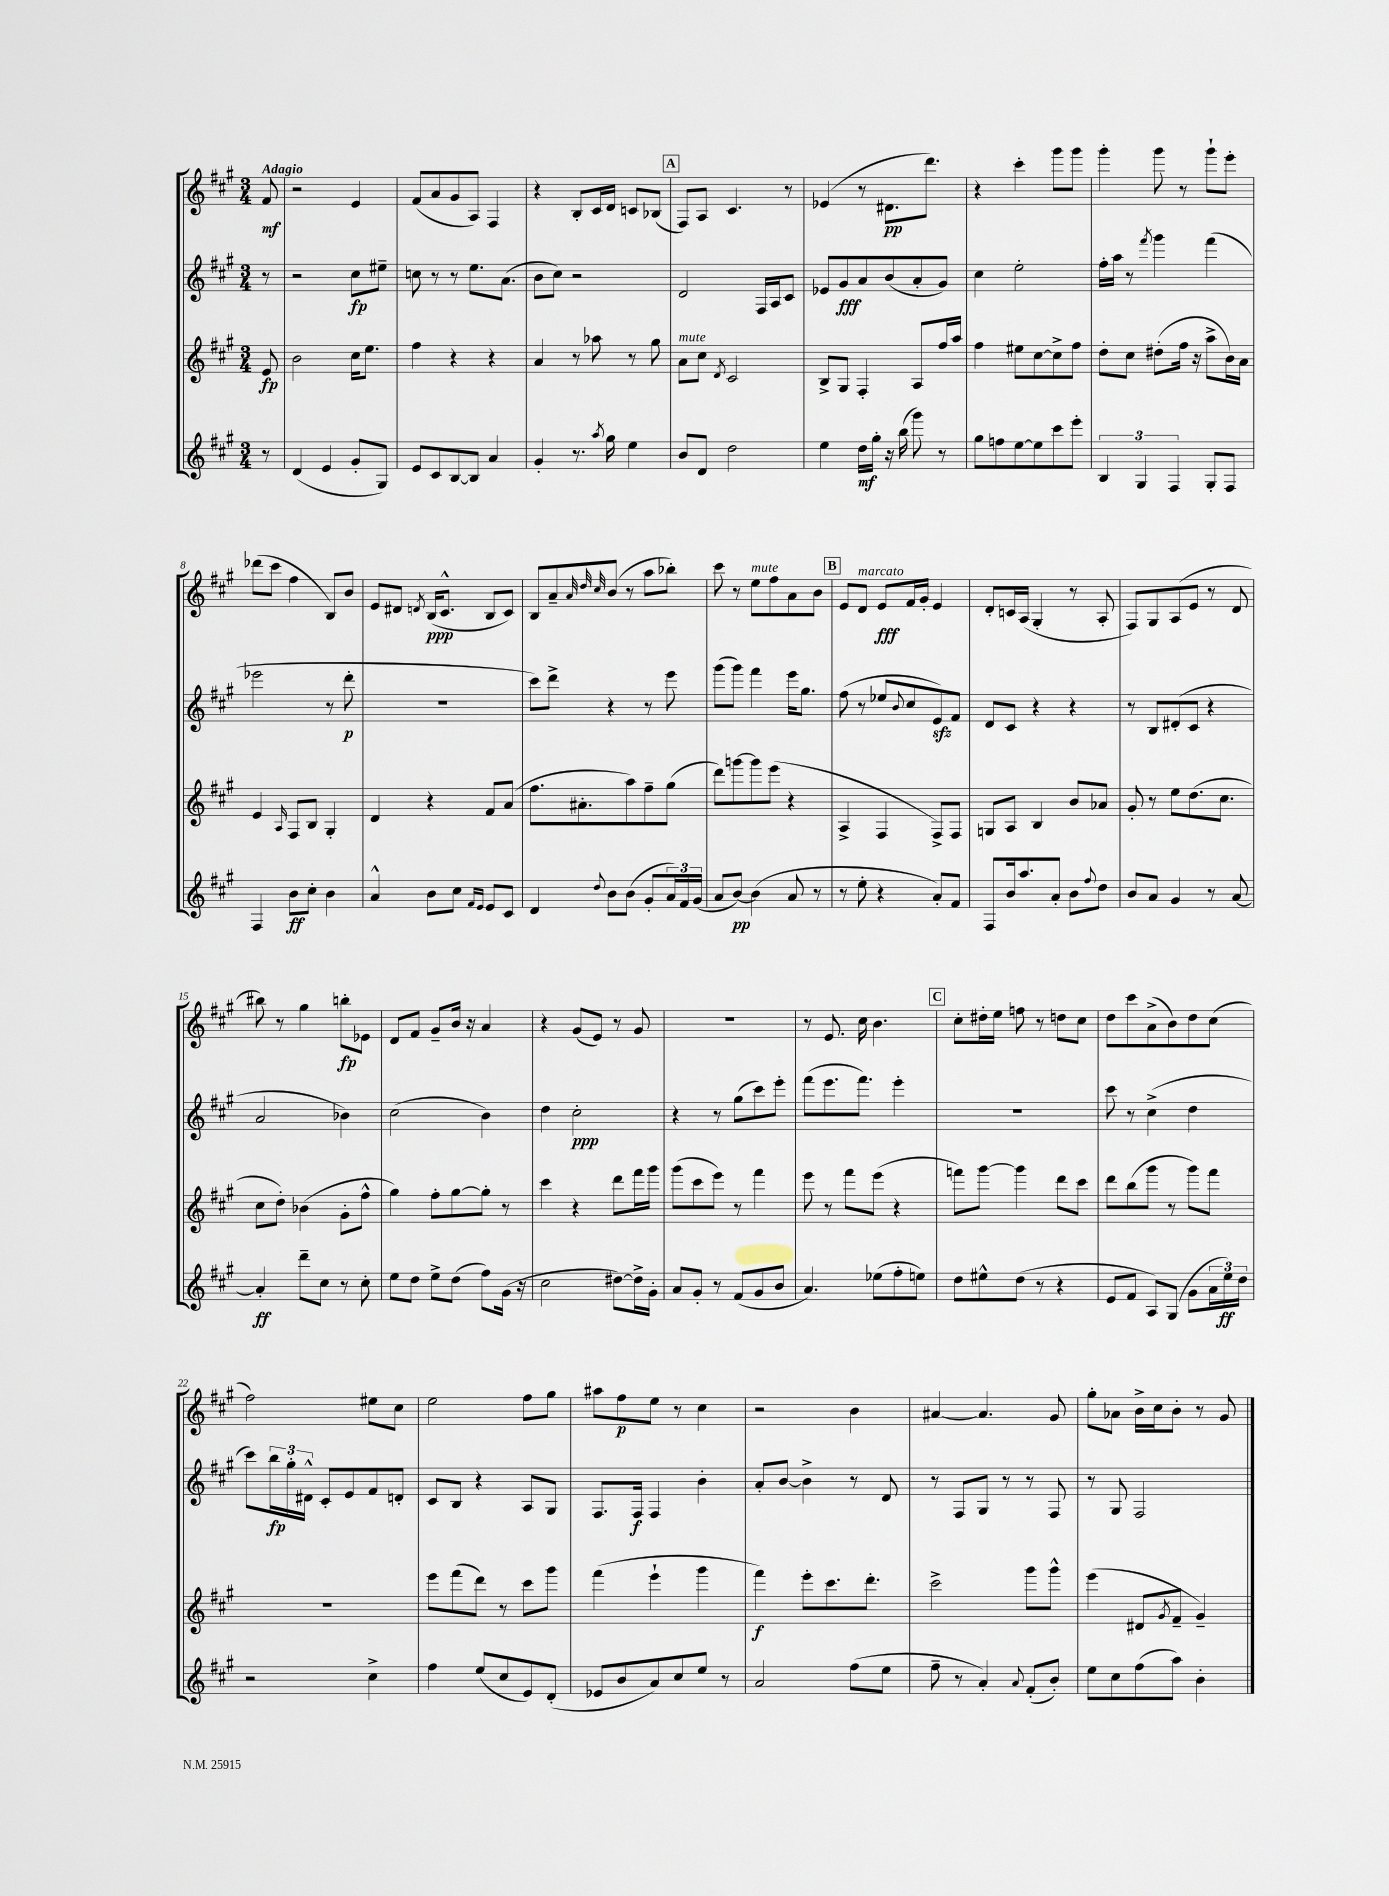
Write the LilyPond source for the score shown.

<<
\new StaffGroup <<
\new Staff = "s0" {
    \clef treble \key a \major \numericTimeSignature \time 3/4 \partial 8 \tempo "Adagio"
    fis'8\mf |
    r2 e'4 |
    fis'8( a'8 gis'8 a8) fis4 |
    r4 b8-. cis'16 d'16 c'8 bes8( |
    \mark \markup { \box "A" } fis8) a8 cis'4. r8 |
    ees'4( r8 dis'8.\pp d'''8.) |
    r4 cis'''4-. gis'''8 gis'''8 |
    gis'''4-. gis'''8 r8 gis'''8-! e'''8-. |
    des'''8( cis'''8 fis''4 b8) b'8 |
    e'8 dis'8 \acciaccatura { d'8 } b16\ppp( cis'8.-^ b8 cis'8) |
    b8 a'8-- \grace { a'32 d''32 cis''32 } b'8( r8 a''8 bes''8-.) |
    cis'''8 r8 e''8^\markup { \italic "mute" } fis''8 a'8 b'8 |
    \mark \markup { \box "B" } e'8 d'8^\markup { \italic "marcato" } e'8\fff fis'16 gis'16-. e'4 |
    d'8-. c'16 a16( gis4-. r8 a8-. |
    fis8) gis8 a8( e'8 r8 d'8 |
    bis''8) r8 gis''4 b''8-.\fp ees'8 |
    d'8 fis'8 gis'8-- b'16 r16 a'4 |
    r4 gis'8( e'8) r8 gis'8 |
    R2. |
    r8 e'8. cis''16 b'4. |
    \mark \markup { \box "C" } cis''8-. dis''16-. e''16 f''8 r8 d''8 cis''8 |
    d''8 cis'''8 a'8->( b'8) d''8 cis''8( |
    fis''2) eis''8 cis''8 |
    e''2 fis''8 gis''8 |
    ais''8 fis''8\p e''8 r8 cis''4 |
    r2 b'4 |
    ais'4~ ais'4. gis'8 |
    gis''8-. aes'8 b'16-> cis''16 b'8-. r8 gis'8 \bar "|." |
}
\new Staff = "s1" {
    \clef treble \key a \major \numericTimeSignature \time 3/4 \partial 8
    r8 |
    r2 cis''8\fp eis''8-- |
    c''8 r8 r8 e''8. a'8.( |
    b'8 cis''8) r2 |
    \mark \markup { \box "A" } d'2 fis16 a16 cis'8 |
    ees'8 gis'8\fff a'8 b'8( a'8-. gis'8) |
    cis''4 e''2-. |
    fis''16-. a''16 r8 \acciaccatura { fis'''8 } gis'''4 fis'''4( |
    ees'''2 r8 d'''8-.\p |
    R2. |
    cis'''8) d'''8-> r4 r8 e'''8 |
    gis'''8( gis'''8) fis'''4 e'''16 gis''8. |
    \mark \markup { \box "B" } fis''8( r8 ees''8 \appoggiatura { b'8 } cis''8 e'8\sfz) fis'8 |
    d'8 cis'8 r4 r4 |
    r8 b8 dis'8-.( cis'8 r4 |
    a'2 bes'4) |
    cis''2( b'4) |
    d''4 cis''2-.\ppp |
    r4 r8 gis''8( cis'''8) e'''8-. |
    fis'''8( e'''8. fis'''8.) e'''4-. |
    \mark \markup { \box "C" } R2. |
    cis'''8 r8 cis''4->( d''4 |
    cis'''8) \tuplet 3/2 { b''16\fp gis''16-. dis'16-^ } cis'8-. e'8 fis'8 d'8-. |
    cis'8 b8 r4 a8 gis8 |
    fis8. fis16\f fis4 b'4-. |
    a'8-. b'8~ b'4-> r8 d'8 |
    r8 fis8 gis8 r8 r8 fis8 |
    r8 gis8 fis2 \bar "|." |
}
\new Staff = "s2" {
    \clef treble \key a \major \numericTimeSignature \time 3/4 \partial 8
    e'8\fp |
    b'2 cis''16 e''8. |
    fis''4 r4 r4 |
    a'4 r8 aes''8 r8 gis''8 |
    \mark \markup { \box "A" } a'8^\markup { \italic "mute" } cis''8 \acciaccatura { d'8 } cis'2 |
    b8-> gis8 fis4-. a8 fis''16 a''16 |
    fis''4 eis''8 cis''8~ cis''8-> fis''8 |
    d''8-. cis''8 dis''8-.( fis''16 r16 a''8-> b'16) a'16 |
    e'4 \grace { a16 } fis8 b8 gis4-. |
    d'4 r4 fis'8 a'8( |
    fis''8. ais'8.-. a''8) fis''8-- gis''8( |
    d'''8) g'''8~ g'''8 e'''8( r4 |
    \mark \markup { \box "B" } a4-> fis4 fis8->) fis8 |
    g8 a8 b4 b'8 aes'8 |
    gis'8-. r8 e''8 d''8.( cis''8. |
    cis''8 d''8-.) bes'4( gis'8-. fis''8-^ |
    gis''4) fis''8-. gis''8~ gis''8-. r8 |
    cis'''4 r4 d'''8 fis'''16 gis'''16 |
    gis'''8( cis'''8 e'''8) r8 fis'''4 |
    e'''8 r8 fis'''8 e'''8( r4 |
    \mark \markup { \box "C" } f'''8) gis'''8~ gis'''4 d'''8 cis'''8 |
    d'''8 b''8( gis'''8 r8 gis'''8) fis'''8 |
    R2. |
    e'''8 fis'''8( d'''8) r8 cis'''8 gis'''8 |
    fis'''4( e'''4-! gis'''4 |
    fis'''4\f) e'''8-. cis'''8. d'''8.-. |
    cis'''2-> gis'''8 gis'''8-^ |
    e'''4( dis'8 \acciaccatura { gis'8 } fis'8-- gis'4--) \bar "|." |
}
\new Staff = "s3" {
    \clef treble \key a \major \numericTimeSignature \time 3/4 \partial 8
    r8 |
    d'4( e'4 gis'8-. gis8) |
    e'8 cis'8 b8~ b8 a'4 |
    gis'4-. r8. \acciaccatura { a''8 } gis''16 e''4 |
    \mark \markup { \box "A" } b'8 d'8 d''2 |
    e''4 d''16\mf gis''16-. r16 b''16( gis'''8) r8 |
    gis''8 f''8 e''8~ e''8 cis'''8 e'''8-. |
    \tuplet 3/2 { b4 gis4 fis4 } gis8-. fis8 |
    fis4 b'8\ff cis''8-. b'4 |
    a'4-^ b'8 cis''8 \grace { fis'16 e'16 } e'8 cis'8 |
    d'4 \appoggiatura { d''8 } b'8 b'8( gis'8-. \tuplet 3/2 { a'16) fis'16 gis'16( } |
    a'8 b'8~\pp) b'4( a'8 r8 |
    \mark \markup { \box "B" } r8 e''8-. r4 a'8-.) fis'8 |
    fis8 b'16 a''8. a'8-. b'8 \appoggiatura { fis''8 } d''8 |
    b'8 a'8 gis'4 r8 a'8~ |
    a'4-.\ff d'''8-- cis''8 r8 cis''8-. |
    e''8 d''8 e''8-> d''8( fis''8) gis'16( r16 |
    cis''2 dis''8~) dis''16-> gis'16-. |
    a'8 gis'8-. r8 fis'8( gis'8 b'8 |
    a'4.) ees''8( fis''8-. e''8) |
    \mark \markup { \box "C" } d''8 eis''8-^ d''8( r8 r4 |
    e'8 fis'8 a8) gis8( gis'8 \tuplet 3/2 { a'16 e''16\ff) d''16 } |
    r2 cis''4-> |
    fis''4 e''8( cis''8 e'8) d'8-.( |
    ees'8 b'8 a'8) cis''8 e''8 r8 |
    a'2 fis''8( e''8 |
    fis''8-- r8 a'4-.) \appoggiatura { a'8 } fis'8-.( b'8-.) |
    e''8 cis''8 fis''8( a''8) b'4-. \bar "|." |
}
>>
>>
